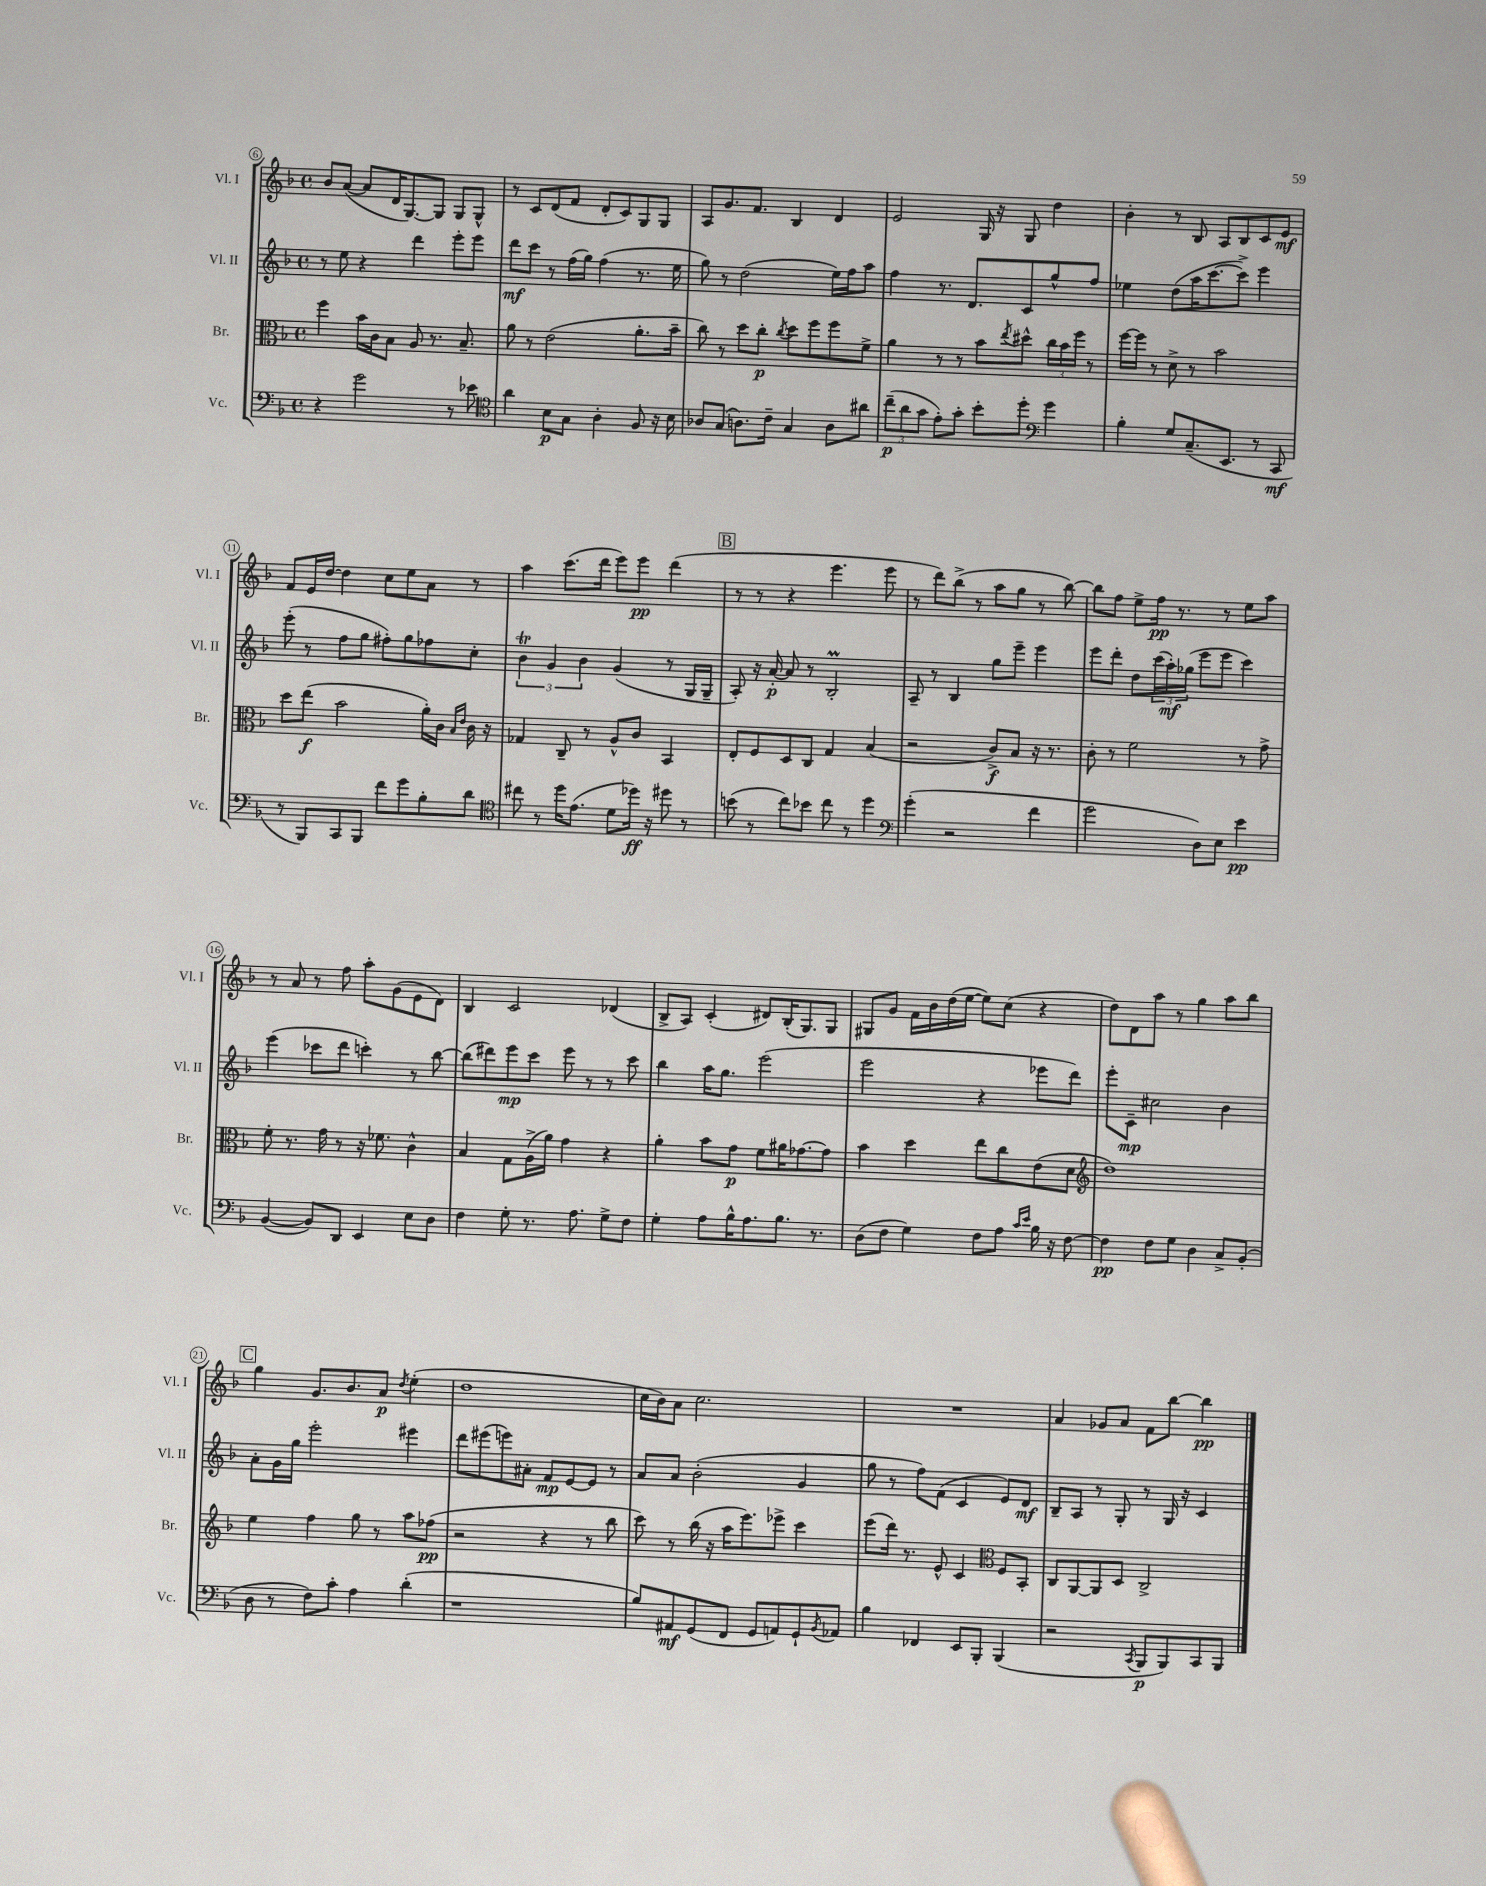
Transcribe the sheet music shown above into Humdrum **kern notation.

**kern	**kern	**kern	**kern
*staff4	*staff3	*staff2	*staff1
*clefF4	*clefC3	*clefG2	*clefG2
*k[b-]	*k[b-]	*k[b-]	*k[b-]
*M4/4	*M4/4	*M4/4	*M4/4
*met(c)	*met(c)	*met(c)	*met(c)
4r	4ff	8r	8b-
.	.	8ee	([8a
2g	16b-	4r	8a]
.	16c	.	.
.	8B-	.	16d
.	.	.	[8.G)
.	8A	4ddd	.
.	8.r	.	8G]
8r	.	8eee'	8G
.	8.B-~	.	.
8e-	.	8eee	8G^^
=	=	=	=
*clefC4	*	*	*
4a	8a	8ddd	8r
.	8r	8ccc	8c
8B-	(2e	8r	(8d
8G	.	(16ff	8f
.	.	16gg)	.
4A'	.	(4ff	8d'
.	.	.	8c)
8F	8.a'	8.r	8G
16r	.	.	8G
16B-	16b-~	16ee	.
=	=	=	=
8A-	8cc)	8gg)	8A
(8G	8r	8r	8.g
8.A)	8dd	(2dd	.
.	.	.	8.f
.	8cc'	.	.
16c~	.	.	.
.	8qcc	.	.
4G	8dd	.	4B-
.	8ff	.	.
8A	8ff	16ee)	4d
.	.	16ff	.
8a#	8f^	8aa	.
=	=	=	=
(12cc~	4a	4ff	2e
12a	.	.	.
12g	.	.	.
8e')	8r	8.r	.
8g'	8r	.	.
.	.	8.d	.
8b-'	8b-	.	16G
.	.	.	16r
.	8qee	.	.
8dd'	8dd#^^	8c	8G
*clefF4	*	*	*
4g	24cc	8gg^^	4dd
.	24b-	.	.
.	24ff	.	.
.	8r	8ff	.
=	=	=	=
4B-'	[16ff	4ee-	4b-'
.	16ff]	.	.
.	8r	.	.
8G	8d^	(8dd	8r
(8.C~	8r	16aa	8B-
.	.	[8.ccc	.
.	2b-	.	8A
8.EE	.	.	.
.	.	8ccc^])	8B-
8r	.	4eee	8c
8CC	.	.	8e
=	=	=	=
8r	8dd	(8eee'	8f
8BBB-)	(8ee	8r	16e
.	.	.	[16dd
8CC	2b-	8ff	4dd]
8BBB-	.	8gg	.
8f	.	8ff#')	8cc
8g	.	8gg	8ee
8B-'	16a')	8ff-	8a
.	16c	.	.
.	16qqB-	.	.
.	16qqe	.	.
8d	16c	8cc'	8r
.	16r	.	.
=	=	=	=
*clefC4	*	*	*
8cc#	4G-	6b-	4aa
8r	.	.	.
.	.	6g	.
16dd	8C~	.	(8.ccc
(8.e	.	.	.
.	.	6b-	.
.	8r	.	.
.	.	.	16ddd
8d	8A^^	(4g	8eee)
16dd-)	8c	.	8eee
16r	.	.	.
8dd#	4BB-	8r	(4ddd
8r	.	16G	.
.	.	16G~	.
=	=	=	=
(8b	8E'	8A')	8r
8r	8F	16r	8r
.	.	[16a'	.
8cc)	8D	8a]	4r
8b-	8C	8r	.
8cc	4G	2B-'	4.eee
8r	.	.	.
4dd	(4B-	.	.
.	.	.	8eee
=	=	=	=
*clefF4	*	*	*
(4g'	2r	8A~	8r
.	.	8r	8ddd)
2r	.	4B-	(8bb-^
.	.	.	8r
.	8c^)	8gg	8aa
.	8B-	8eee~	8gg
4f	16r	4eee	8r
.	8.r	.	.
.	.	.	[8bb-)
=	=	=	=
2g	8c'	8eee	8bb-]
.	8r	8ddd'	8ff
.	2f	8dd	8ee^
.	.	(24ccc	16ff
.	.	24aa')	.
.	.	.	8.r
.	.	(24gg-	.
8D)	.	8eee	.
8E	.	8eee	8r
4e	8r	4ccc)	8ee
.	8g^	.	8aa
=	=	=	=
([4BB-	8f'	(4eee	8r
.	8.r	.	8a
8BB-])	.	8ccc-	8r
.	16g	.	.
8DD	8r	8ddd	8ff
4EE	16r	4ccc')	8aa'
.	8.f-	.	.
.	.	.	(8g
8E	4c^^	8r	8e
8D	.	[8bb-	8d)
=	=	=	=
4F	4B-	(8bb-]	4B-
.	.	8ddd#)	.
8G'	8G	8eee	2c
8.r	(16A^	8ccc	.
.	16a)	.	.
.	4g	8eee	.
8.A	.	.	.
.	.	8r	.
8G^	4r	8r	(4d-
8F	.	8ccc	.
=	=	=	=
4G'	4a'	4bb-	8B-^
.	.	.	8A)
8A	8b-	16aa	(4c'
.	.	8.gg	.
16B-^^	8g	.	.
8.A	.	.	.
.	8f	(2eee	8d#)
8.B-	16a#	.	(16B-'
.	[8.g-	.	8.G)
8.r	.	.	.
.	8g-]	.	8G
=	=	=	=
(8D	4b-	2eee	8G#
8F	.	.	8g
4G)	4dd	.	16f
.	.	.	16b-
.	.	.	(16dd
.	.	.	[16ee
8F	8ee	4r	8ee])
8A	8cc	.	(8cc
16qqc	.	.	.
16qqe	.	.	.
16B-	(8e	8eee-	4r
16r	.	.	.
[8F	8d	8ddd)	.
=	=	=	=
*	*clefG2	*	*
4F]	1dd)	8eee'	8dd)
.	.	8c~	8d
8F	.	2cc#	8aa
8G	.	.	8r
4D	.	.	4gg
8C^	.	4b-	8aa
(8BB-'	.	.	8bb-
=	=	=	=
8D	4ee	8a'	4gg
8r	.	16g	.
.	.	16gg	.
8F)	4ff	2eee'	8.g
8c'	.	.	.
.	.	.	8.b-
4A	8gg	.	.
.	8r	.	8a
.	.	.	8qdd
(4d'	8aa	4eee#	(4ee'
.	(8ff-	.	.
=	=	=	=
1r	2r	8ddd	1dd
.	.	(8eee#	.
.	.	8eee)	.
.	.	8a#'	.
.	4r	8f	.
.	.	[8e	.
.	8r	8e]	.
.	8bb-	8r	.
=	=	=	=
8B-)	8ccc)	8a	16cc
.	.	.	16b-)
8AA#	8r	8a	8a
(8GG	(16bb-	(2b-'	2.cc
.	16r	.	.
8FF	16aa	.	.
.	8.eee)	.	.
8GG	.	.	.
8AA)	8eee-^	.	.
8GG`	4ccc	4g	.
8qBB-	.	.	.
8AA-	.	.	.
=	=	=	=
4B-	(8eee	8gg	1r
.	16ddd)	8r	.
.	8.r	.	.
4FF-	.	8ff)	.
.	8e^^	(8f	.
8EE	4c	4c	.
8BBB-'	.	.	.
*	*clefC3	*	*
(4BBB-	8F	8e)	.
.	8BB-'	8d	.
=	=	=	=
2r	8C	8B-~	4a
.	[8AA	8A	.
.	8AA]	8r	8g-
.	8D	8G'	8a
8qCC	.	.	.
8BBB-	2C^	8r	8f
8BBB-)	.	16G	[8bb-
.	.	16r	.
8CC	.	4c	4bb-]
8BBB-	.	.	.
==	==	==	==
*-	*-	*-	*-
